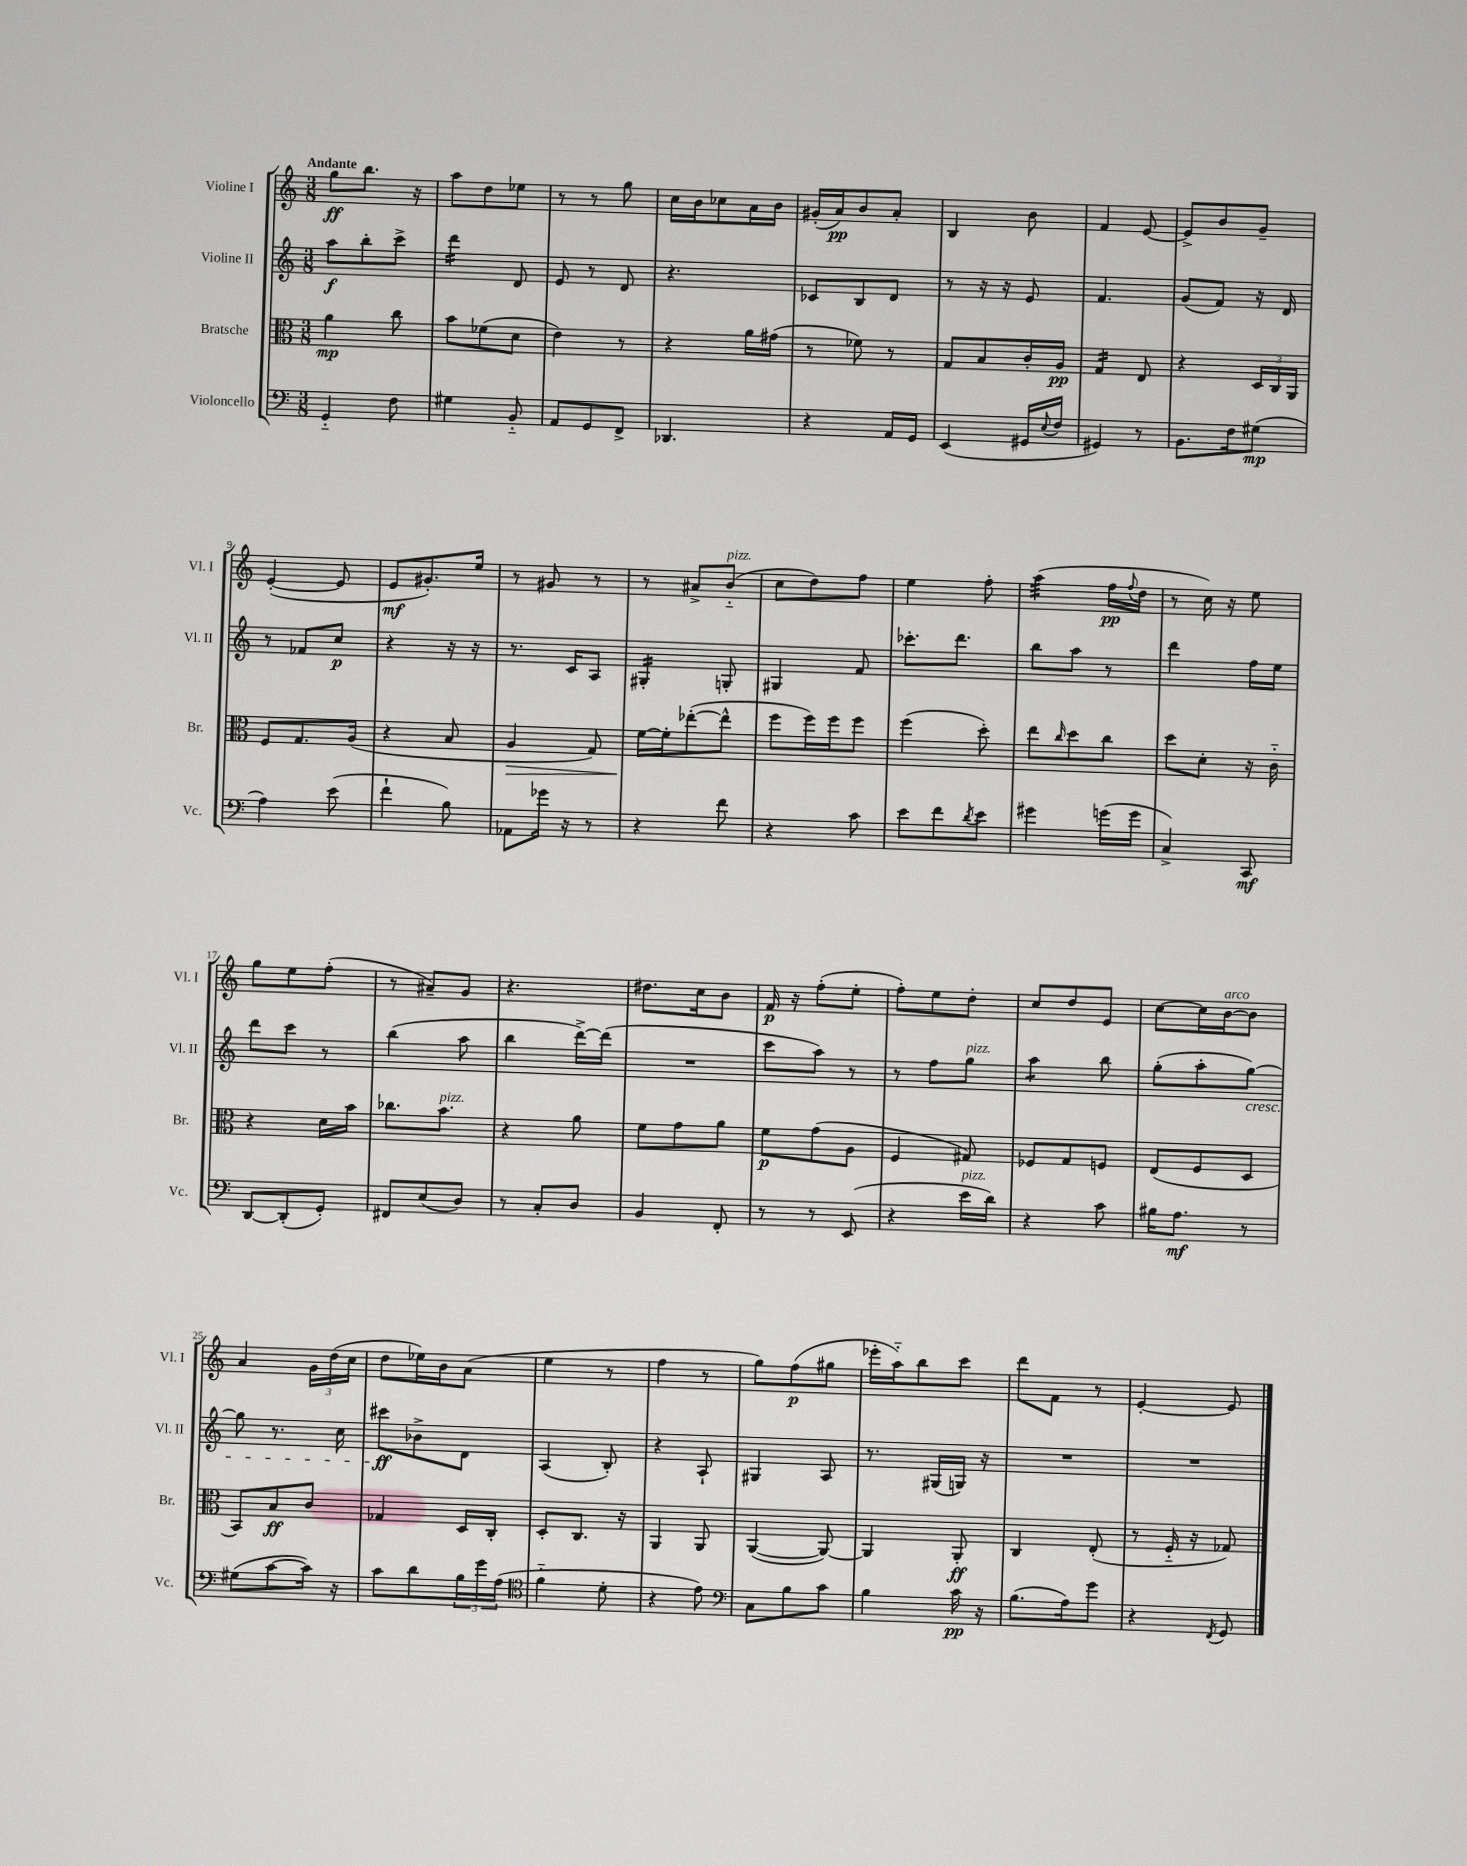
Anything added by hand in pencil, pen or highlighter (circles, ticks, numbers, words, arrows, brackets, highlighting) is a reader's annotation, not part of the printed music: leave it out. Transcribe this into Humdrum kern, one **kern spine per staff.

**kern	**kern	**kern	**kern
*staff4	*staff3	*staff2	*staff1
*clefF4	*clefC3	*clefG2	*clefG2
*k[]	*k[]	*k[]	*k[]
*M3/8	*M3/8	*M3/8	*M3/8
4GG'~/	4a\	8aa\L	8gg\L
.	.	8bb'\	8.bb\J
8F\	8cc\	8ccc^\J	.
.	.	.	16r
=	=	=	=
4G#\	8b\L	4ddd\	8aa\L
.	(8f-\	.	8dd\
8BB'~/	8d\J	8d/	8ee-\J
=	=	=	=
8AA/L	4e\)	8e/	8r
8GG/	.	8r	8r
8FF^/J	8r	8d/	8gg\
=	=	=	=
4.DD-/	4r	4.r	16cc\LL
.	.	.	16b\J
.	.	.	8cc-\
.	16a\LL	.	16a\L
.	(16g#\JJ	.	16b\JJ
=	=	=	=
4r	8r	8c-/L	(16g#'/LL
.	.	.	16a/J)
.	8f-\)	8B/	8b/
16AA/LL	8r	8d/J	8a'/J
16GG/JJ	.	.	.
=	=	=	=
(4EE/	8G/L	8r	4B/
.	8B/	16r	.
.	.	16r	.
16GG#/LL	16c'/L	8e/	8b\
8qqE/	.	.	.
16F/JJ	16A/JJ	.	.
=	=	=	=
4GG#/)	4G/	4.f/	4f/
8r	8E/	.	[8e/
=	=	=	=
8.BB\L	4r	(8g/L	8e^/]L
.	.	8f/J)	8b/
16F\k	.	.	.
(8G#\J	24D/LL	16r	8g~/J
.	24C/	.	.
.	.	16d/	.
.	24AA/JJ	.	.
=	=	=	=
4A\)	8F/L	8r	([4e'/
.	8.G/	8f-/L	.
(8e\	.	8cc/J	8e/]
.	(16A/Jk	.	.
=	=	=	=
4f`\	4r	4r	8e/L
.	.	.	8.g#'/)
8B\)	8B/	16r	.
.	.	16r	16ee/Jk
=	=	=	=
8AA-\L	4A/	8.r	8r
16g-\Jk	.	.	8g#/
16r	.	16c/LK	.
8r	8G/)	8A/J	8r
=	=	=	=
4r	[16f\LL	4G#'/	8r
.	16f'\]J	.	.
.	([8ee-'\	.	8a#^/L
8f\	8ee-^^\]J	8G'/	(8b'~/J
=	=	=	=
4r	8ff\L	4G#/	8cc\L
.	16ff\L)	.	8dd\)
.	16ff\J	.	.
8c\	8ff\J	8f/	8ff\J
=	=	=	=
8e\L	(4ff\	8.ccc-'\L	4ee\
8f\	.	.	.
.	.	8.ddd\J	.
8qd/	.	.	.
8e\J	8dd'\)	.	8ff'\
=	=	=	=
4g#\	8ee\L	8bb\L	(4aa\
.	16qqcc/	.	.
.	8dd\	8aa\J	.
(16g\LL	8cc\J	8r	16ff\LL
.	.	.	8qqff/
16g\JJ	.	.	16dd\JJ
=	=	=	=
4C^/)	8dd\L	4ddd\	8r
.	8d'\J	.	16cc\)
.	.	.	16r
8CC/	16r	16ff\LL	8ee\
.	16c'~\	16ee\JJ	.
=	=	=	=
[8DD/L	4r	8ddd\L	8gg\L
(8DD'/]	.	8ccc\J	8ee\
8GG'/J)	16d\LL	8r	(8ff'\J
.	16b\JJ	.	.
=	=	=	=
8FF#/L	8.cc-\L	(4bb\	8r
(8E/	.	.	8a#~/L)
.	8.b\J	.	.
8D/J)	.	8aa\	8g/J
=	=	=	=
8r	4r	4bb\	4.r
8C'/L	.	.	.
8D/J	8a\	[16ddd^\LL)	.
.	.	(16ddd\]JJ	.
=	=	=	=
4BB/	8f\L	4.r	8.dd#\L
.	8g\	.	.
.	.	.	16cc\k
8FF'/	8a\J	.	8b\J
=	=	=	=
8r	8f\L	8ccc\L	16f/
.	.	.	16r
8r	(8g\	8aa\J)	(8ff'\L
(8EE/	8A\J	8r	8ee'\J
=	=	=	=
4r	4F/	8r	8ff'\L)
.	.	8ff\L	8ee\
16e\LL	8G#/)	8gg\J	8dd'\J
16d\JJ)	.	.	.
=	=	=	=
4r	8F-/L	4aa\	8cc/L
.	8G/	.	8dd/
8c\	8F/J	8bb\	8e/J
=	=	=	=
16B#\LK	(8E/L	(8gg'\L	[8cc\L
8.A\J	.	.	.
.	8F/	8aa'\	16cc\]L
.	.	.	[16b\J
8r	8D/J	[8gg\J)	8b\]J
=	=	=	=
(8G#\L	8BB/L)	8gg\]	4a/
[8c\	8B/	8.r	.
16c\]Jk)	8c/J	.	24g\LL
.	.	.	(24dd\
16r	.	16cc\	.
.	.	.	24cc\JJ
=	=	=	=
8c\L	4G-/	8ccc#\L	8dd\L
8d\	.	8b-^\	16ee-\L)
.	.	.	16b\J
24B\L	16D/LL	8d\J	(8a\J
24g\	.	.	.
.	16C'/JJ	.	.
(24A\JJ	.	.	.
=	=	=	=
*clefC4	*	*	*
4f'~\	8D'/L	(4A/	4ee\
.	8.C/J	.	.
8d'\	.	8B'/)	8r
.	16r	.	.
=	=	=	=
4r	4AA/	4r	4ff\
8e\)	8AA/	8A`/	8r
=	=	=	=
*clefF4	*	*	*
8C\L	([4AA/	4G#/	8gg\L)
8B\	.	.	(8ff\
8c\J	8AA/_)	8A/	8gg#\J
=	=	=	=
4B\	4AA/]	8.r	16eee-'\LL
.	.	.	16aa'~\J)
.	.	.	8bb\
.	.	(16G#/LL	.
16c\	8AA'/	16G/JJ)	8ccc\J
16r	.	16r	.
=	=	=	=
(8.B\L	4C/	4.r	8ddd\L
.	.	.	8f\J
16A\k)	.	.	.
8g\J	(8E'/	.	8r
=	=	=	=
4r	8r	4.r	[4e'/
.	16F'~/	.	.
.	16r	.	.
8qFF/	.	.	.
8GG/	8G-/)	.	8e/]
==	==	==	==
*-	*-	*-	*-
